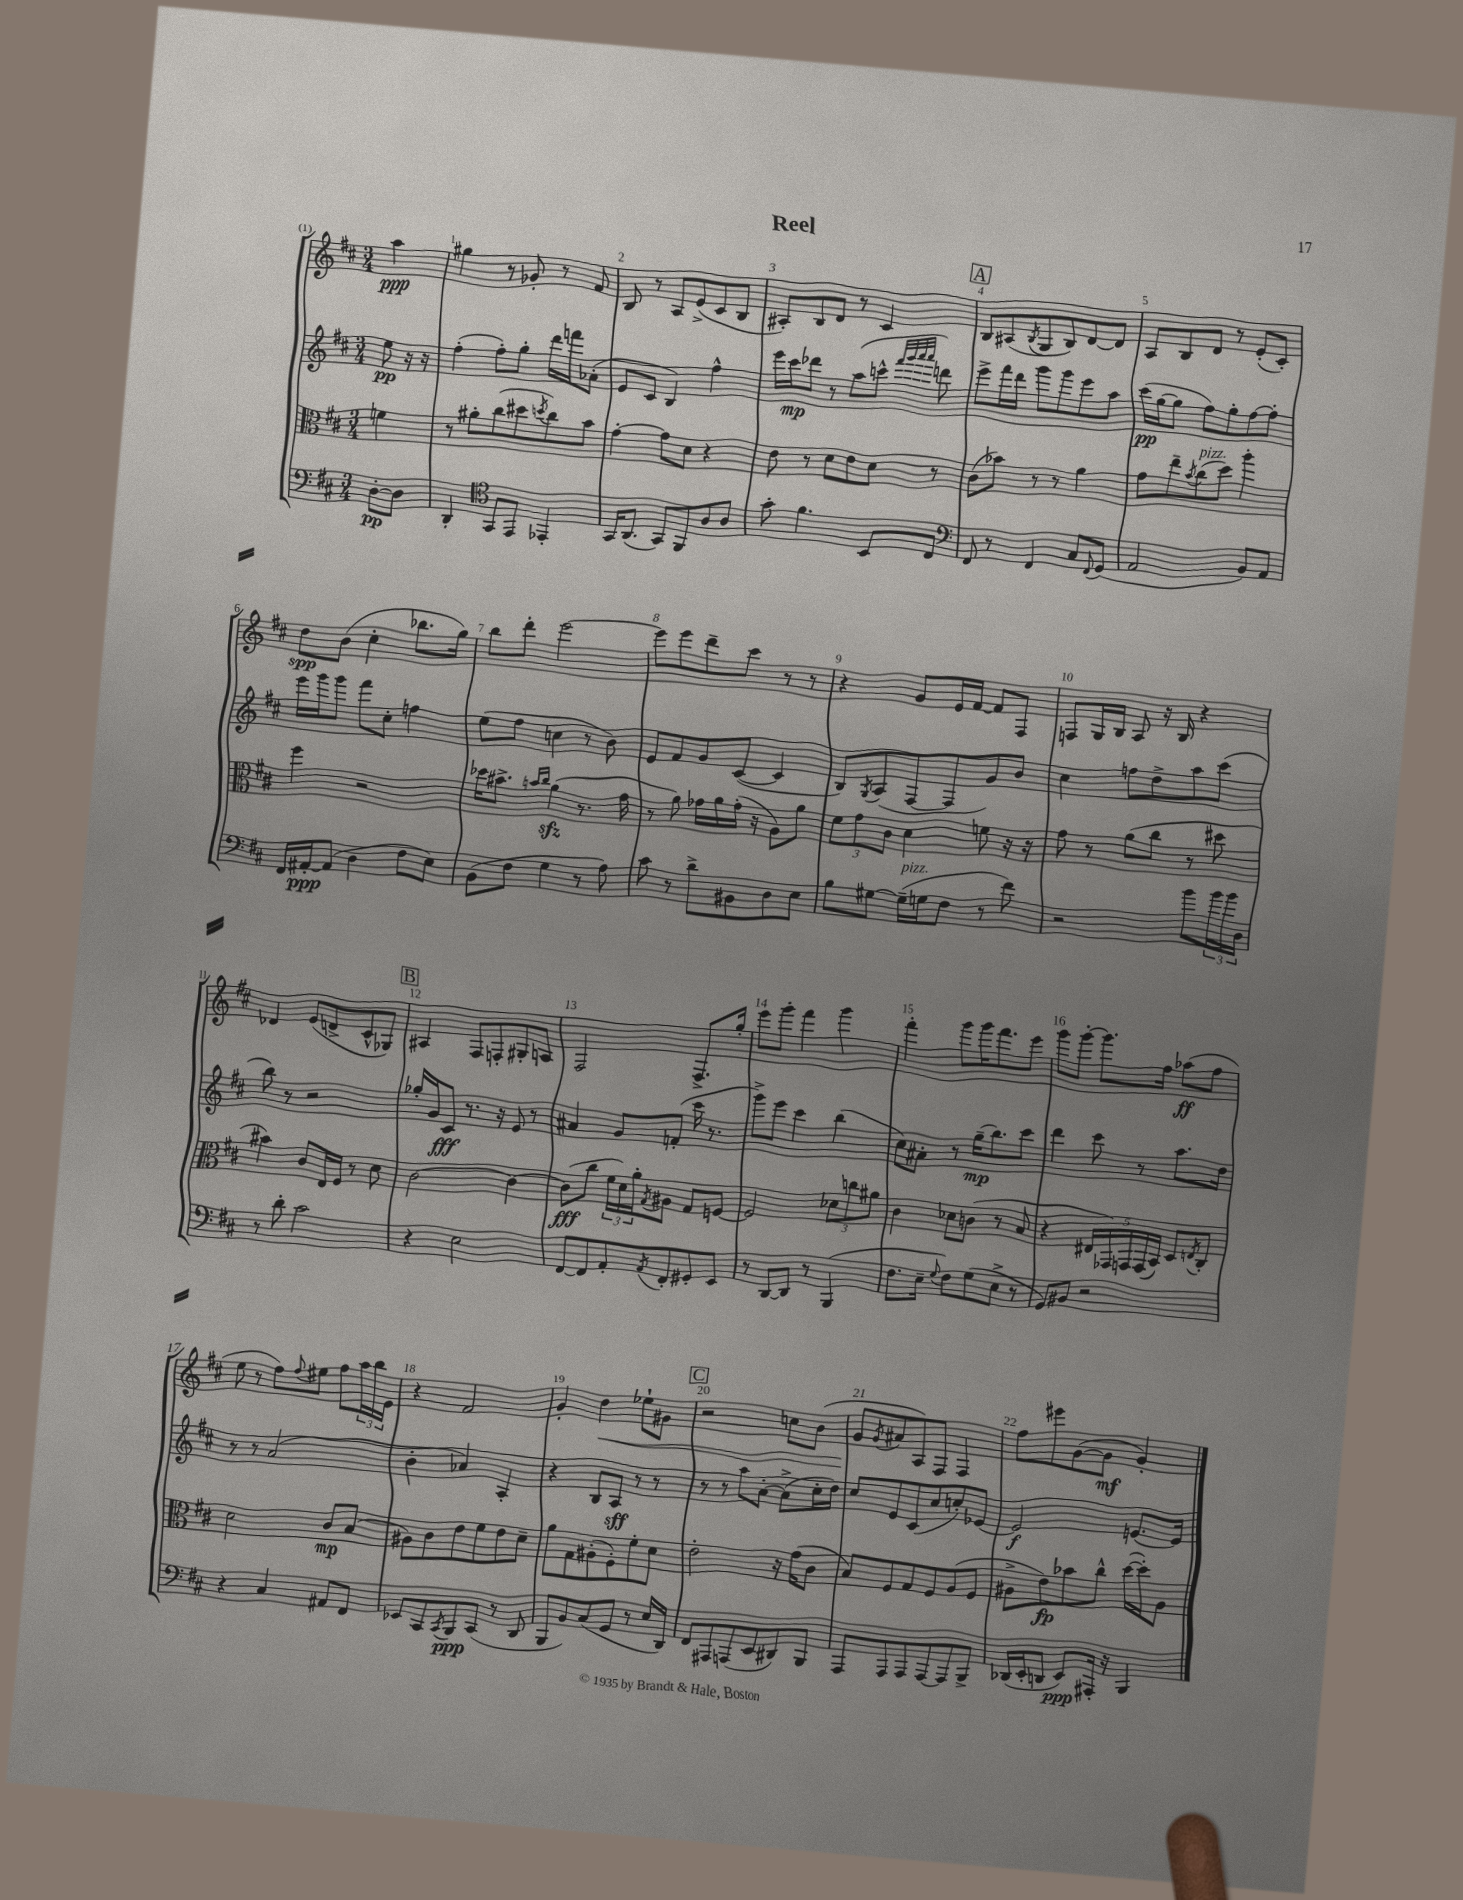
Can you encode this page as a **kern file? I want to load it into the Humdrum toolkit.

**kern	**kern	**kern	**kern
*staff4	*staff3	*staff2	*staff1
*clefF4	*clefC3	*clefG2	*clefG2
*k[f#c#]	*k[f#c#]	*k[f#c#]	*k[f#c#]
*M3/4	*M3/4	*M3/4	*M3/4
[8D'\L	4f\	8ee\	4aa\
8D\]J	.	16r	.
.	.	16r	.
=	=	=	=
4DD'/	8r	(4ff#'\	4gg#\
.	8a#'\L	.	.
*clefC4	*	*	*
8GG/L	(8cc#\	8ff#'\L)	8r
8EE/J	8dd#\	8gg'\J	8g-'/
.	8qdd/	.	.
4EE-'/	8cc#\)	16ddd\LL	8r
.	.	16fff\J	.
.	8b\J	(8a-'\J	8f#/
=	=	=	=
16GG/LK	[4g'\	8e/L	8B/
(8.AA/J	.	.	.
.	.	8c#/J	8r
8GG/L)	8g\]L	4B/)	8A/L
8FF#/	8d\J	.	(8e^/
8A/	4r	4ff#^^\	8c#/
8A/J	.	.	8B/J
=	=	=	=
8g'\	8e\	16eee\LL	8A#'/L)
.	.	16ccc#\J	.
4.f#\	8r	8ddd-\J	8B/
.	8d\L	8r	8d/J
.	8e\	(8aa\L	8r
8BB/L	8d\J	8ccc^^\J	4c#/
.	.	32qqfff#/LLL	.
.	.	32qqggg/	.
.	.	32qqaaa/	.
.	.	32qqaaa/JJJ	.
8C#/J	8r	8ddd\)	.
=	=	=	=
*clefF4	*	*	*
8FF#/	(8c#\L	8eee^\L	8B/L
8r	8b-\J)	16fff#\L	(8A#/
.	.	16ddd\JJ	.
.	.	.	8qB/
4FF#/	8r	8ggg\L	8G/
.	8r	8ggg\	8B/)
8C#/L	4a\	8eee\	[8d/
8qqFF#/	.	.	.
(8GG/J	.	8aa\J	8d/]J
=	=	=	=
2AA/	8g\L	(16ccc#\LL	8A/L
.	.	[16gg\J	.
.	8ee~\	8gg\]J	8B/
.	8qb/	.	.
.	(8cc#\	8ff#\L)	8d/J
.	8dd\J)	8gg'\	8r
8BB/L)	4aa'\	[8ff#\	(8e'/L
8AA/J	.	8ff#'\]J	8c#'/J)
=	=	=	=
16FF#/LL	4ff#\	16eee\LL	8dd\L
[16AA#'/J	.	16ggg\J	.
(8AA#/]J	.	8ggg\J	(8b\J
4D\	2r	8fff#\L	4cc#'\
.	.	8cc#'\J	.
8F#\L	.	4ff\	8.bb-\L
8E\J)	.	.	.
.	.	.	16gg\Jk)
=	=	=	=
(8BB\L	16dd-\LK	(8ee\L	8bb\L
.	8.b#^\J	.	.
8F#\J	.	8ff#\J	8ddd'\J
.	16qqb/LL	.	.
.	16qqcc#/JJ	.	.
4G\	(4a\	4cc\	[2eee\
8r	8.r	8r	.
8A\)	.	8b\)	.
.	16g\	.	.
=	=	=	=
8c#\	8r	8e/L	8eee\]L
8r	8a\)	8f#/	8eee\
8d^\L	16g-\LL	8g/	8ddd~\
.	16a\	.	.
8BB#\	(16g-'\JJ	([8c#/J	8ccc#\J
.	16r	.	.
8D\	8A\L)	4c#/]	8r
8E\J	8a\J	.	8r
=	=	=	=
8B\L	12f#\L	8B/L)	4r
.	12g\	.	.
.	.	8qG/	.
[8G#\J	.	(8A/	.
.	12c#\J	.	.
(16G#~\]LL	4d\	[8F#/	8g/L
16G\J	.	.	.
8F#\J	.	8F#/]	16e/L
.	.	.	[16f#/JJ
8r	8f\	8g/)	8f#/]L
8f#\)	16r	8b/J	8F#/J
.	16r	.	.
=	=	=	=
2r	8g\	4cc#\	8F/L
.	8r	.	16G/L
.	.	.	16B/JJ
.	(8a\L	8ff\L	8A/
.	8cc#\J	8dd^\	16r
.	.	.	16B/
8b\L	8r	8aa\	4r
24b\L	8dd#\	(8ccc#\J	.
24b\	.	.	.
24D\JJ	.	.	.
=	=	=	=
8r	4b#\)	8bb\)	4d-/
8d'\	.	8r	.
2c#\	8c#/L	2r	(8e/L
.	16E/L	.	8d^/
.	16F#/JJ	.	.
.	8r	.	8c#^^/
.	8d\	.	8G-/J)
=	=	=	=
4r	[2c#\	16gg-'/LL	4A#/
.	.	16g/J	.
.	.	8c#/J	.
2E\	.	8.r	8F#/L
.	.	.	8F'/
.	.	16r	.
.	4c#\_	8e/	8G#'/
.	.	8r	8A/J
=	=	=	=
[8FF#/L	(8c#\]L	4a#/	2F#/
8FF#/]	8cc#\J	.	.
8AA'/	24f#\LL	8g/L	.
.	24d\)	.	.
.	24a'\J	.	.
8qAA/	8qG/	.	.
8FF#'/	8A#\J	(8f'/J	.
8GG#'/	8G/L	16ccc#\	8.F#^/L
.	.	8.r	.
8EE/J	[8F/J	.	.
.	.	.	16gg'/Jk
=	=	=	=
8r	2F/]	8ggg^\L)	8eee\L
[8DD/L	.	8eee\J	8ggg'\J
8DD/]J	.	4ccc#\	4fff#\
8r	.	.	.
(4BBB/	12d-\L	(4bb\	4ggg\
.	12cc\	.	.
.	12a#\J	.	.
=	=	=	=
8.F#\L	4c#\	8cc#\L)	4fff#'\
.	.	8a#'\J	.
16E~\Jk	.	.	.
8qqG/	.	.	.
8F#\L)	8d-\L	8r	8ggg\L
(8G\	(8c\J	(16gg~\LK	16ggg\K
.	.	8.bb\)	8.fff#\
8E^\J	8r	.	.
8r	8B/	8ccc#\J	8eee\J
=	=	=	=
8GG/L)	4r	4ddd\	8ggg\L
8BB#/J	.	.	[8ggg'\J
2r	20E#/LL	8ccc#\	8.ggg\]L
.	20GG-/)	.	.
.	20GG/	.	.
.	.	8r	.
.	(20GG/	.	.
.	.	.	16ff#\Jk
.	20BB/JJ)	.	.
.	8D/L	8.aa\L	(8aa-\L
.	8qE/	.	.
.	8C#'/J	.	8ff#\J
.	.	16dd\Jk	.
=	=	=	=
4r	2d\	8r	8ee\
.	.	8r	8r
4C#/	.	(2a/	8ff#\L)
.	.	.	8qqff#/
.	.	.	8ee#\J
8AA#/L	8c#/L	.	8ff#\L
8FF#/J	(8B/J	.	24aa\L
.	.	.	24bb\
.	.	.	24e\JJ
=	=	=	=
8EE-/L	8A#\L)	4b'\	4r
8CC#/	8c#\	.	.
8qCC#/	.	.	.
8BBB/	8e\	4a-/)	2f#/
(8CC#/J	8f#\	.	.
8r	8e\	4A'/	.
8DD/	8d~\J	.	.
=	=	=	=
8BBB/L	8a\L	4r	4g'/
8BB/)	8G\	.	.
(8C#/	(8A#'\	8B/L	4dd\
8GG/J	8F#'\)	8A/J	.
8r	8f#'\	8r	8ee-`\L
16E/LL	8d\J	8r	8g#\J
16DD/JJ)	.	.	.
=	=	=	=
8FF#/L	2e'\	8r	2r
8AAA#/	.	8r	.
(8AAA/	.	8aa\L	.
8EE/	.	[8a'\J	.
8DD#/)	16r	(8a^\]L	8cc\L
.	(16g\LK	.	.
8BBB/J	8c#\J	16cc#'\L	(8b\J
.	.	16dd\JJ)	.
=	=	=	=
8AAA/L	8B/L)	8cc#/L	8g/L
.	.	.	8qg/
8AAA/	8F#/	8e/	8a#/
8AAA/	8G/	(8c#/	8A/)
[8AAA/	8F#/	8cc#/	8F#/J
8AAA/]	(8A/	8cc'/)	4F#/
8BBB^/J	8F#/J	[8e-/J	.
=	=	=	=
(16DD-/LL	8A#^\L	2e-/]	8ff#\L
16EE'/J	.	.	.
8DD/J	8e\)	.	8eee#\
8EE/L)	8b-\	.	([8g\
16AAA#'/Jk	8cc#^^\J	.	8g\]J
16r	.	.	.
4BBB/	([16dd\LL	[8.e/L	4g'/)
.	16dd'\]J)	.	.
.	8A#\J	.	.
.	.	16e/]Jk	.
==	==	==	==
*-	*-	*-	*-
